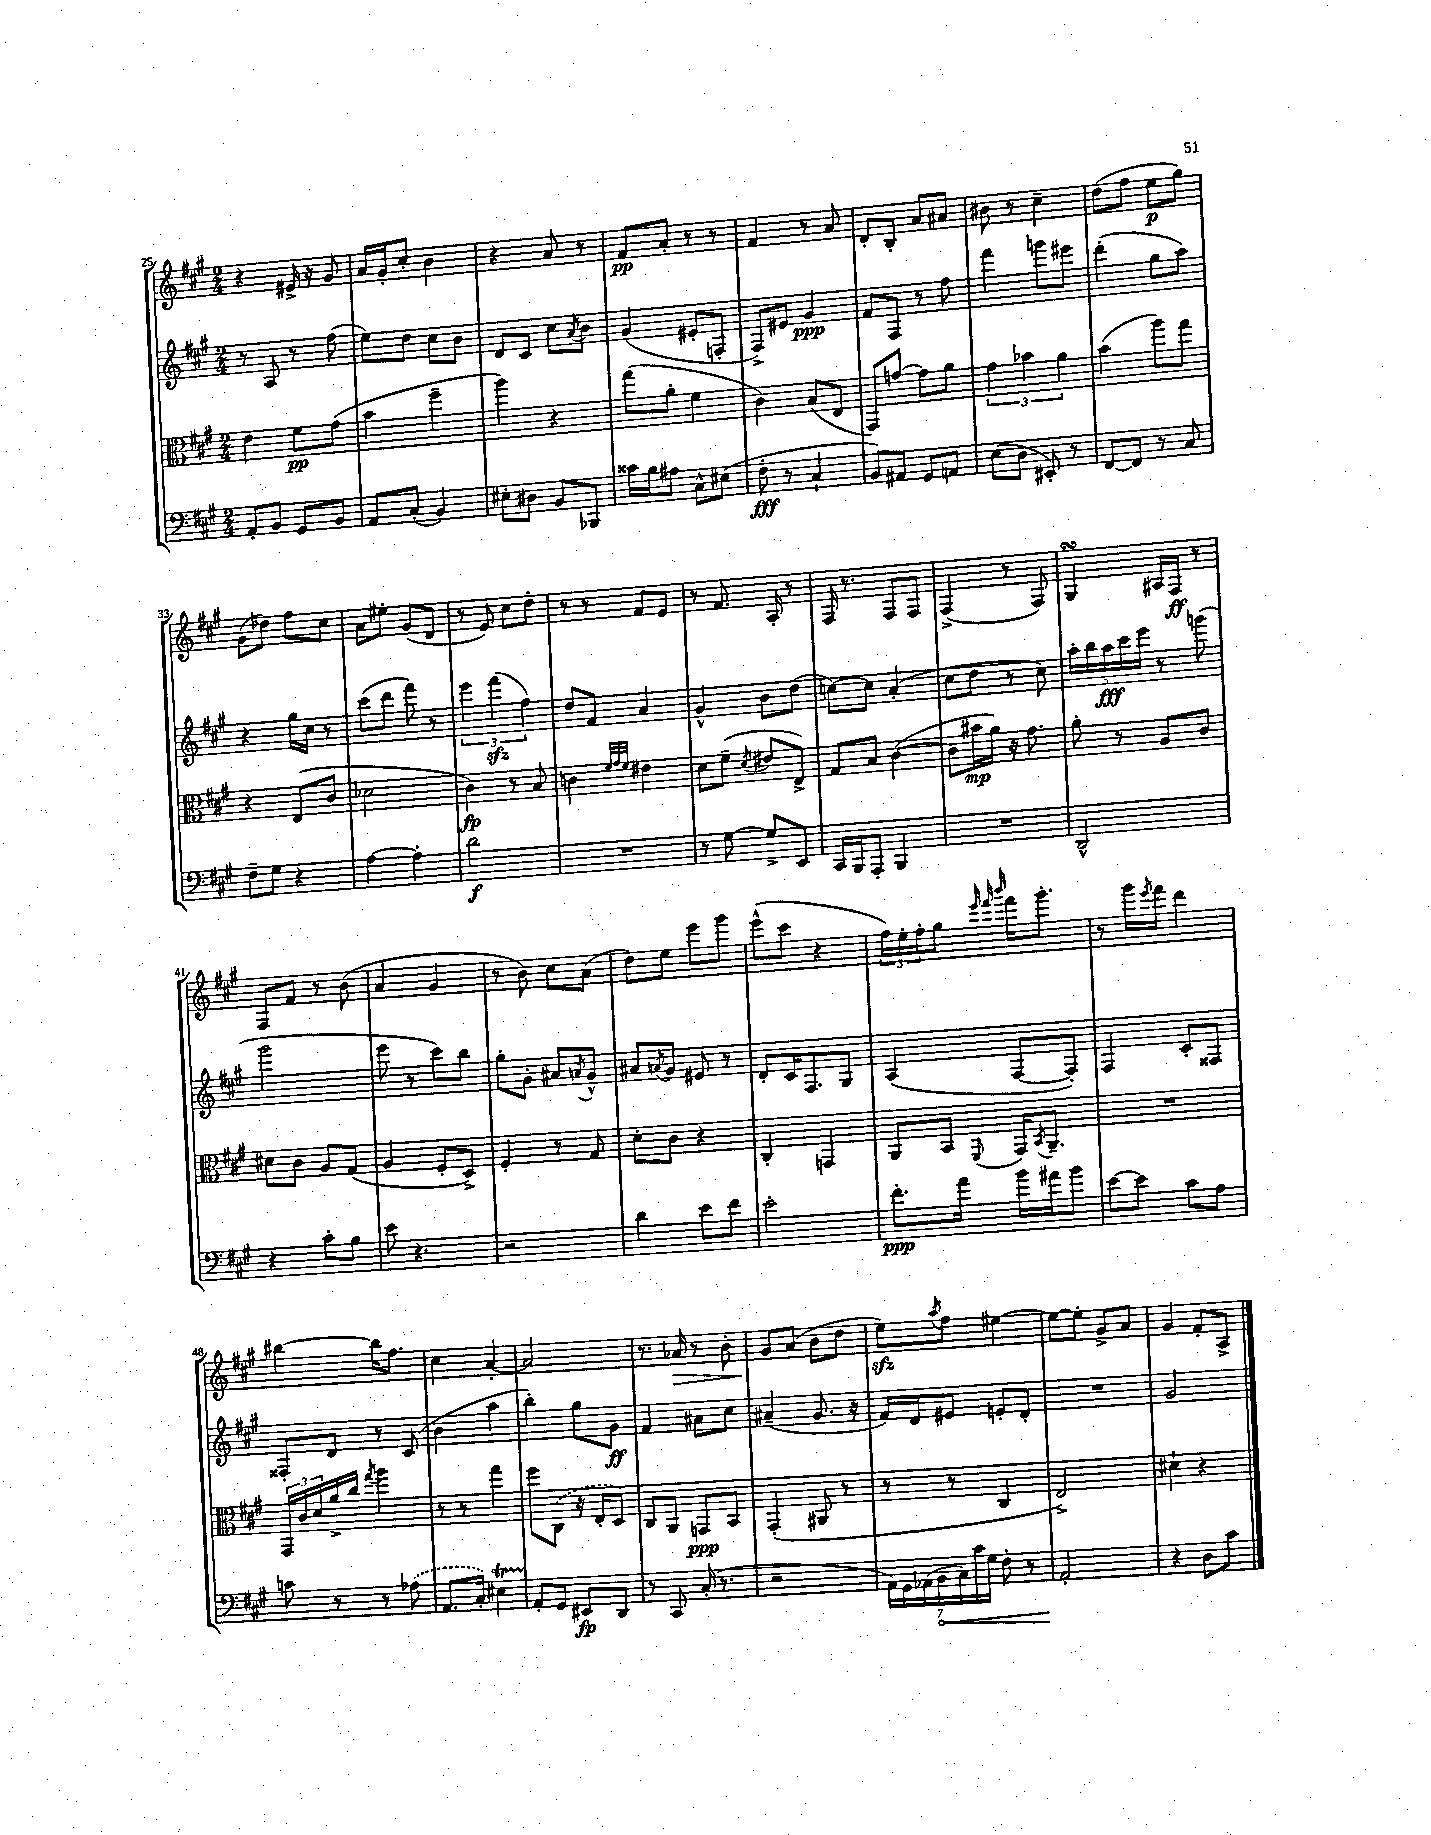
<<
\new StaffGroup <<
\new Staff = "s0" {
    \clef treble \key a \major \numericTimeSignature \time 2/4
    r4 eis'16-> r16 gis'8 |
    a'16 gis'16-. cis''8-. b'4 |
    r4 a'8 r8 |
    fis'8\pp a'8-. r8 r8 |
    fis'4 r8 a'8 |
    d'8-. b8-. a'8 ais'8 |
    bis'8 r8 cis''4-- |
    d''8( fis''8 e''8\p gis''8) |
    gis'8( des''8) fis''8 cis''8 |
    a'8 eis''8-. gis'8( d'8 |
    r8 e'8) cis''8 d''8-. |
    r8 r8 fis'8 e'8 |
    r8 fis'8. a16-. r8 |
    fis16 r8. fis8 fis8 |
    fis4->( r8 fis8) |
    gis4\turn ais16 fis16\ff r8 |
    fis8 fis'8 r8 b'8( |
    a'4 gis'4 |
    r8 b'8) cis''8 a'8( |
    d''8) e''8 e'''8 gis'''8 |
    e'''8-^( cis'''8 r4 |
    \tuplet 3/2 { fis''16) e''16-. fis''16-. } gis''8 \grace { e'''32 fis'''32 b'''32 } fis'''16 gis'''8.-. |
    r8 gis'''16 \acciaccatura { e'''8 } fis'''16 d'''4 |
    bis''4~ bis''16 fis''8. |
    cis''4 a'4~-. |
    a'2 |
    r8. aes'16\> r8 b'8-. |
    gis'8\! a'8( b'8 d''8 |
    e''8\sfz) \acciaccatura { a''8 } fis''8 eis''4~ |
    eis''8~ eis''8-. gis'8-> a'8 |
    gis'4 fis'8-. a8-> \bar "|." |
}
\new Staff = "s1" {
    \clef treble \key a \major \numericTimeSignature \time 2/4
    r8 a8 r8 fis''8( |
    e''8) d''8 cis''8 b'8 |
    d'8 cis'8 cis''8 \acciaccatura { a'8 } b'8 |
    gis'4( eis'8-. f8-. |
    fis8->) eis'8 gis'4\ppp |
    fis'8 fis8 r8 fis''8 |
    fis'''4 g'''8 eis'''8 |
    d'''4-.( gis''8 a''8) |
    r4 gis''16 cis''16 r8 |
    cis'''8( d'''8 fis'''8) r8 |
    \tuplet 3/2 { e'''4 fis'''4\sfz( fis''4) } |
    d''8 fis'8 a'4 |
    gis'4-^ b'8 d''8( |
    c''8~) c''8 a'4-.( |
    cis''8 d''8 r8 cis''8) |
    \tuplet 5/4 { a''16-. b''16 a''16\fff cis'''16 e'''16 } r8 g'''8( |
    gis'''2 |
    e'''8 r8 cis'''8) b''8 |
    gis''8-. gis'8-. ais'8 \acciaccatura { a'8 } gis'8-^ |
    ais'8 \acciaccatura { a'8 } gis'8 eis'8 r8 |
    d'8-. cis'16 fis8. gis8 |
    a4( fis8~ fis8-.) |
    fis4 cis'8-. fisis8 |
    fisis8-. d'8 r8 cis'8( |
    b'4 a''4 |
    b''4-.) gis''8 gis'8\ff |
    fis'4 ais'8 cis''8 |
    ais'4--( gis'8. r16 |
    fis'16) d'16 eis'8 e'8-. d'8-. |
    R2 |
    gis'2 \bar "|." |
}
\new Staff = "s2" {
    \clef alto \key a \major \numericTimeSignature \time 2/4
    e'4 fis'8\pp gis'8( |
    b'4 fis''4-- |
    a''4) r4 |
    gis''8( a'8-. fis'4 |
    cis'4) b8( e8 |
    gis,8) g'8~ g'8 a'8 |
    \tuplet 3/2 { gis'4 bes'4 a'4 } |
    b'4( a''8) gis''8 |
    r4 e8( cis'8 |
    des'2 |
    cis'4\fp) r8 b8 |
    c'4 \grace { fis'32 gis'32 fis'32 } eis'4 |
    d'8 fis'8--( \acciaccatura { d'8 } eis'8 e8->) |
    gis8 b8 cis'4~( |
    cis'8 bis'16\mp a'16) r16 gis'8. |
    a'8-. r8 a8 cis'8 |
    dis'8 cis'8 a8 gis8( |
    a4 fis8-. d8->) |
    fis4-. r8 gis8 |
    d'8-. cis'8 r4 |
    cis4-. g,4 |
    a,8 b,8 \appoggiatura { fis,8 } gis,16 \acciaccatura { b,8 } a,8.-- |
    R2 |
    \tuplet 3/2 { gis,16 cis'16 d'16 } a'16-> cis''16 \acciaccatura { gis''8 } a''4 |
    r8 r8 gis''4 |
    fis''8 \once \slurDashed cis8( r16 e16-. d8) |
    cis8 a,8 g,8\ppp b,8 |
    gis,4-.( ais,8 r8 |
    r8 r8 cis4 |
    e2->) |
    dis'4-! r4 \bar "|." |
}
\new Staff = "s3" {
    \clef bass \key a \major \numericTimeSignature \time 2/4
    a,8-. b,8 gis,8 b,8 |
    a,8 cis8-.( b,4) |
    eis8-. dis8 b,8 bes,,8 |
    cisis'16 b16 ais8 cis8-^ eis8( |
    fis8-.\fff r8 cis4-! |
    b,8) ais,8 gis,8 a,8 |
    e8( d8 eis,8-.) r8 |
    fis,8~ fis,8 r8 cis8 |
    fis8-- gis8 r4 |
    a4~ a4-. |
    d'2\f |
    R2 |
    r8 gis8~ gis8-> e,8 |
    cis,16 b,,16 a,,8-. b,,4 |
    R2 |
    d,2-^ |
    r4 cis'8-. b8 |
    e'8 r4. |
    r2 |
    d'4 e'8 fis'8 |
    e'2-. |
    fis'8.-.\ppp a'16 b'16 ais'16 b'8 |
    e'8~ e'8 cis'8 a8 |
    c'8 r8 r8 \once \slurDashed aes8( |
    a,8. cis16-.) eis4\startTrillSpan |
    a,8-.\stopTrillSpan gis,8 eis,8\fp d,8 |
    r8 cis,8 cis16-.( r8. |
    r2 |
    \tuplet 7/4 { a,16) gis,16 aes,16( \once \override Hairpin.circled-tip = ##t b,16\< cis16) cis'16 gis16 } fis8-. r8 |
    a,2-.\! |
    r4 d8 cis'8 \bar "|." |
}
>>
>>
\layout { \context { \Score currentBarNumber = #25 } }
